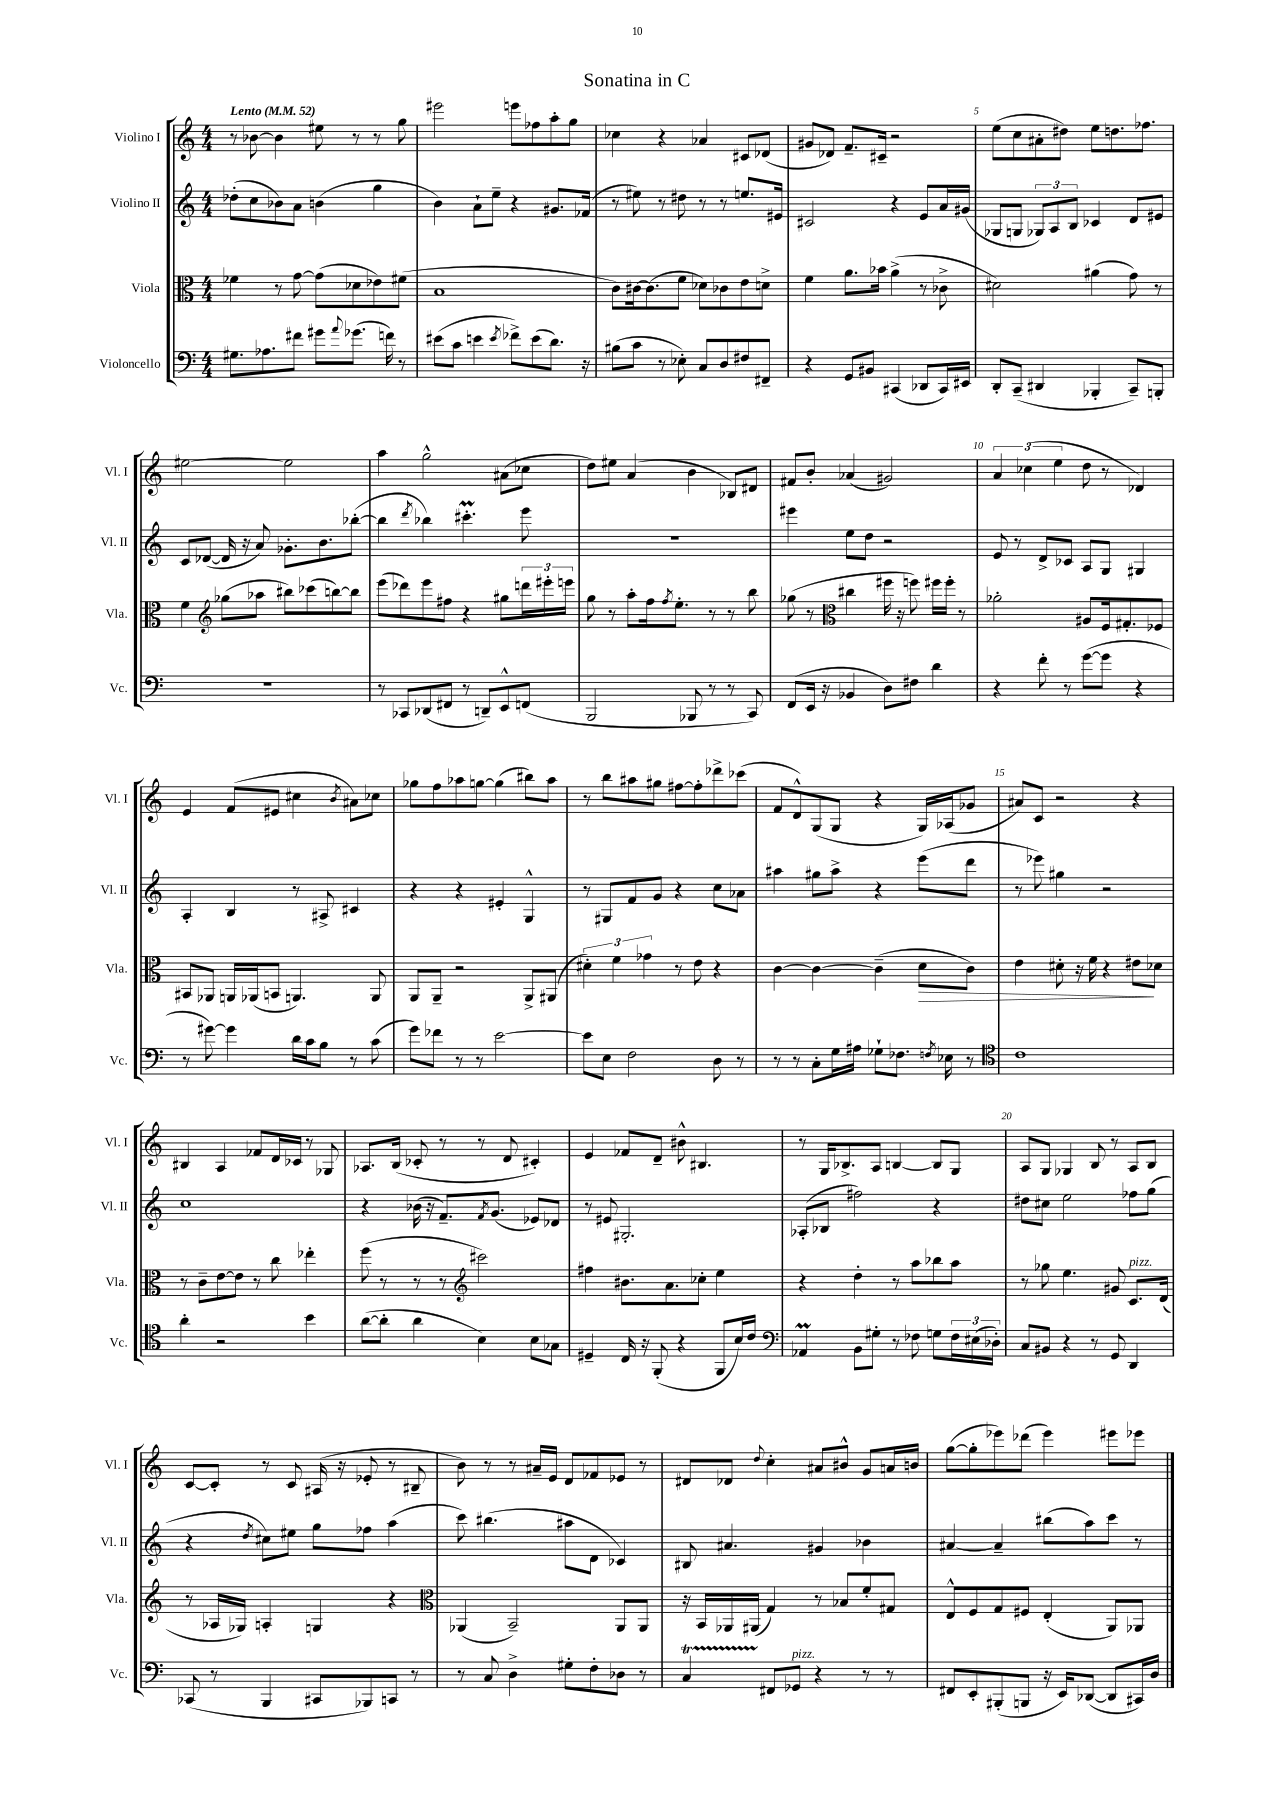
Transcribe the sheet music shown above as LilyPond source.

\header { title = "Sonatina in C" }
<<
\new StaffGroup <<
\new Staff = "s0" \with { instrumentName = "Violino I" shortInstrumentName = "Vl. I" } {
    \clef treble \key c \major \numericTimeSignature \time 4/4 \tempo "Lento" 4 = 52
    r8 bes'8~ bes'4 eis''8 r8 r8 g''8 |
    eis'''2 e'''8 fes''8 a''8-. g''8 |
    ces''4 r4 aes'4 cis'8 des'8( |
    gis'8 des'8) f'8.-- cis'16-- r2 |
    e''8( c''8 ais'8-. dis''8) e''8 d''8. fes''8. |
    eis''2~ eis''2 |
    a''4 g''2-^ ais'8( ces''8 |
    d''8) eis''8 a'4( b'4 bes8) dis'8 |
    fis'8 b'8-. aes'4( gis'2) |
    \tuplet 3/2 { a'4 ces''4( e''4 } d''8 r8 des'4) |
    e'4 f'8( eis'8 cis''4 \acciaccatura { b'8 } ais'8) ces''8 |
    ges''8 f''8 aes''8 g''8~ g''4( bis''8) aes''8 |
    r8 b''8 ais''8 gis''8 fis''8~ fis''8-. des'''8-> ces'''8( |
    f'8 d'8-^) g8( g8 r4 g16) aes16( ges'8 |
    ais'8) c'8 r2 r4 |
    bis4 a4 fes'8 d'16 ces'16 r8 ges8 |
    aes8. b16( ces'8-. r8 r8 d'8 cis'4-.) |
    e'4 fes'8 d'8-- bis'8-^ bis4. |
    r8 g16 bes8.-> a8 b4~ b8 g8 |
    a8 g8 ges4 b8 r8 a8 b8 |
    c'8~ c'8-. r8 c'8 ais16( r16 ees'8-. r8 bis8-- |
    b'8) r8 r8 ais'16-- e'16 d'8 fes'8 ees'8 r8 |
    dis'8 des'8 \appoggiatura { d''8 } c''4-. ais'8 bis'8-^ g'8 a'16 b'16 |
    g''8~( g''8-. ees'''8) des'''8( ees'''4) eis'''8 ees'''8 \bar "|." |
}
\new Staff = "s1" \with { instrumentName = "Violino II" shortInstrumentName = "Vl. II" } {
    \clef treble \key c \major \numericTimeSignature \time 4/4
    des''8-.( c''8 bes'8) a'8 b'4( g''4 |
    b'4) a'8-! e''8-- r4 gis'8. fes'16( |
    r8 eis''8) r8 dis''8 r8 r8 e''8. eis'16 |
    cis'2 r4 e'8 a'16 gis'16( |
    ges8 g8 \tuplet 3/2 { ges8) a8 b8 } ces'4 d'8 eis'8 |
    c'8 des'8~( des'16 r16 a'8) ges'8.-. b'8. bes''8~-.( |
    bes''4 \acciaccatura { d'''8 } bes''4) cis'''4.-.\prall e'''8 |
    R1 |
    eis'''4 e''8 d''8 r2 |
    e'8 r8 d'8-> ces'8 a8 g8 gis4 |
    a4-. b4 r8 ais8-> cis'4 |
    r4 r4 eis'4-. g4-^ |
    r8 gis8 f'8 g'8 r4 c''8 aes'8 |
    ais''4 gis''8 ais''8-> r4 e'''8( d'''8 |
    r8 ees'''8) gis''4 r2 |
    c''1 |
    r4 bes'16( r16 f'8.--) \acciaccatura { f'8 } g'8.( ees'8) des'8 |
    r8 eis'8 gis2.-. |
    aes8-.( bes8 fis''2) r4 |
    dis''8 cis''8 e''2 fes''8 g''8( |
    r4 \acciaccatura { d''8 } cis''8) eis''8 g''8 fes''8 a''4( |
    c'''8) bis''4.( ais''8 d'8 ces'4) |
    bis8 ais'4. gis'4 bes'4 |
    ais'4~ ais'4-- bis''8( a''8) c'''8 r8 \bar "|." |
}
\new Staff = "s2" \with { instrumentName = "Viola" shortInstrumentName = "Vla." } {
    \clef alto \key c \major \numericTimeSignature \time 4/4
    fes'4 r8 g'8~ g'8( des'8 ees'8) fis'8( |
    b1 |
    c'8) cis'16~ cis'8.( f'8 des'8) ces'8 e'8 d'8-> |
    f'4 a'8. bes'16 a'4->( r8 ces'8-> |
    dis'2) ais'4( g'8) r8 |
    f'4 \clef treble ges''8( aes''8 bis''8) ces'''8( b''8~) b''8 |
    e'''8( des'''8) e'''8 fis''8 r4 gis''8 \tuplet 3/2 { d'''16 eis'''16-. e'''16 } |
    g''8 r8 a''8-. f''16 \acciaccatura { f''8 } e''8.-. r8 r8 b''8 |
    ges''8( r8 \clef alto cis''4 fis''16 r16 f''8) fis''16 fis''16-. r8 |
    aes'2-. ais8 f16 gis8.-. fes8 |
    bis,8 aes,8 a,16 aes,16( b,8 a,4.) a,8 |
    a,8 a,8-- r2 a,8-> ais,8( |
    \tuplet 3/2 { dis'4-.) f'4 ges'4 } r8 e'8 r4 |
    c'4~ c'4~ c'4--( d'8\> c'8) |
    e'4 dis'8-. r16 f'16 r4 eis'8\! des'8 |
    r8 c'8-- e'8~ e'8 r8 c''8 ees''4-. |
    f''8( r8 r8 r8 \clef treble cis'''2) |
    fis''4 bis'8. a'8. ces''8-. e''4 |
    r4 d''4-. r8 a''8 bes''8 a''8 |
    r8 ges''8 e''4. gis'8 c'8.^\markup { \italic "pizz." } d'16( |
    r8 aes16 ges16) a4-. g4 r4 |
    \clef alto aes,4( b,2--) aes,8 aes,8 |
    r16 b,16 aes,16 ais,16( g4) r8 bes8 f'8-. gis8 |
    e8-^ f8 g8 fis8 e4-.( a,8) aes,8 \bar "|." |
}
\new Staff = "s3" \with { instrumentName = "Violoncello" shortInstrumentName = "Vc." } {
    \clef bass \key c \major \numericTimeSignature \time 4/4
    gis8. aes8. fis'8 gis'8 \appoggiatura { a'8 } ges'8.( f'16) r8 |
    eis'8( c'8 e'4 \acciaccatura { e'8 } fes'8->) e'8( d'8.) r16 |
    bis8( c'8 r8 ees8-.) c8 d8 fis8 fis,8-- |
    r4 g,8 bis,8 cis,4( des,8 cis,16) eis,16 |
    d,8-. c,8--( dis,4 bes,,4-. c,8--) b,,8-. |
    r1 |
    r8 ces,8 des,8( fis,8 r8 d,8--) e,8-^ f,8( |
    b,,2 bes,,8 r8 r8 c,8) |
    f,8( e,16 r16 bes,4 d8) fis8 d'4 |
    r4 f'8-. r8 g'8~( g'8 r4 |
    r8 gis'8~) gis'4 d'16 c'16 b8 r8 c'8( |
    g'8) fes'8 r8 r8 e'2~ |
    e'8 e8 f2 d8 r8 |
    r8 r8 c8-. g16 ais16 ges8-! fes8. \acciaccatura { f8 } ees16 r8 |
    \clef tenor c'1 |
    a'4-. r2 b'4 |
    a'8~( a'8-. a'4 b4) b8 ges8 |
    dis4-- c16 r16 f,8-.( r4 f,8 b16) c'16 |
    \clef bass aes,4\prall b,8 gis8-. r8 fes8 g8 \tuplet 3/2 { fes16 eis16( des16-.) } |
    c8 bis,8 r4 r8 g,8 d,4 |
    ces,8( r8 b,,4 cis,8 bes,,8) c,8 r8 |
    r8 c8 d4-> gis8-. f8-. des8 r8 |
    c4\startTrillSpan fis,8\stopTrillSpan ges,8^\markup { \italic "pizz." } r4 r8 r8 |
    fis,8 e,8-. bis,,8-.( b,,8 r16 e,16) des,8~( des,8 cis,16) d16 \bar "|." |
}
>>
>>
\layout { \context { \Score \override BarNumber.break-visibility = ##(#f #t #t) barNumberVisibility = #(every-nth-bar-number-visible 5) } }
